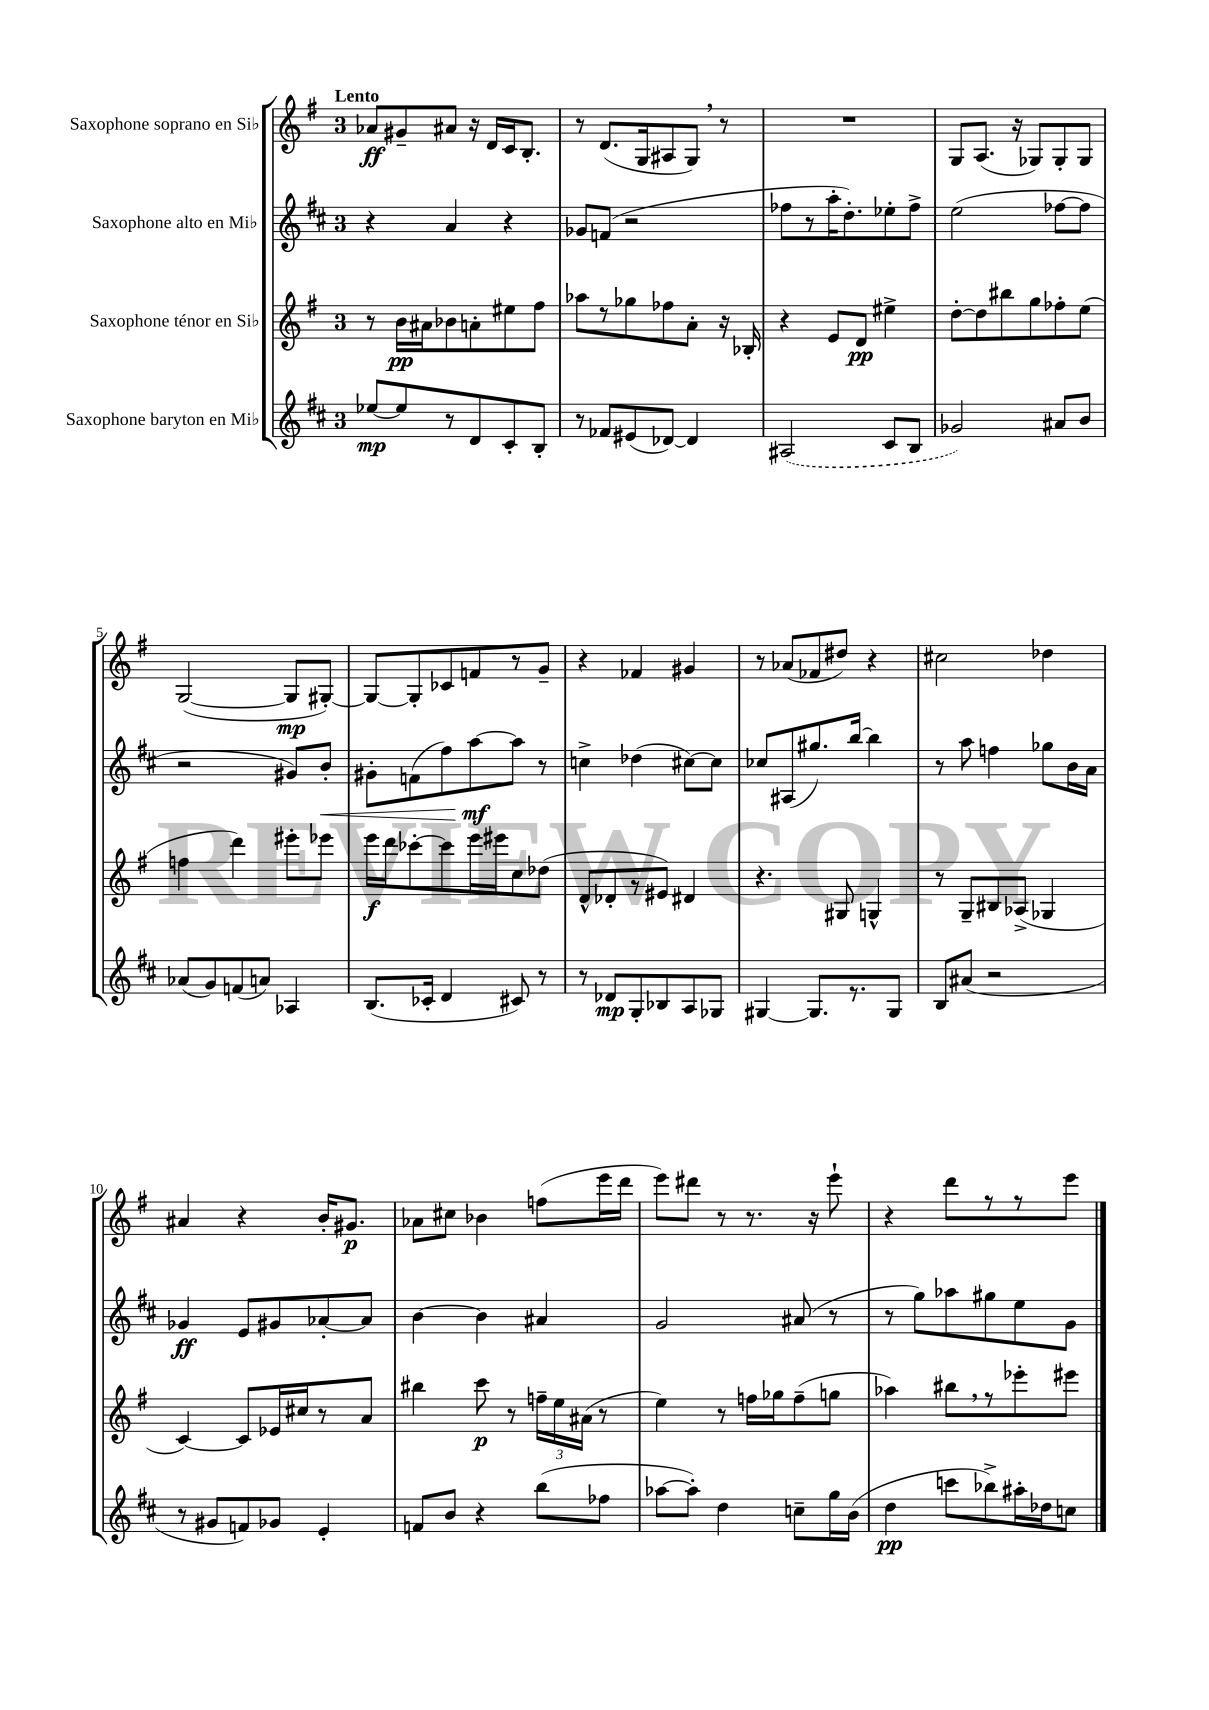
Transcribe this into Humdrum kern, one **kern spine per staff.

**kern	**dynam	**kern	**dynam	**kern	**dynam	**kern	**dynam
*part4	*part4	*part3	*part3	*part2	*part2	*part1	*part1
*staff4	*staff4	*staff3	*staff3	*staff2	*staff2	*staff1	*staff1
*I"Saxophone baryton en Mi♭	*	*I"Saxophone ténor en Si♭	*	*I"Saxophone alto en Mi♭	*	*I"Saxophone soprano en Si♭	*
*clefG2	*	*clefG2	*	*clefG2	*	*clefG2	*
*k[f#c#]	*	*k[f#]	*	*k[f#c#]	*	*k[f#]	*
*M3/4	*	*M3/4	*	*M3/4	*	*M3/4	*
=1	=1	=1	=1	=1	=1	=1	=1
!	!	!	!	!	!	!LO:TX:a:B:t=Lento	!
[8ee-X/L	mp	8r	.	4r	.	8a-X/L	ff
8ee-/]	.	16b\LL	pp	.	.	8g#X~/	.
.	.	16a#X\J	.	.	.	.	.
8r	.	8b-X\	.	4a/	.	8a#X/J	.
8d/	.	8an'\	.	.	.	16r	.
.	.	.	.	.	.	16d/LL	.
8c#'/	.	8ee#X\	.	4r	.	16c/J	.
.	.	.	.	.	.	8.B'/J	.
8B'/J	.	8ff#\J	.	.	.	.	.
=2	=2	=2	=2	=2	=2	=2	=2
8r	.	8aa-X\L	.	8g-X/L	.	8r	.
8f-X/L	.	8r	.	(8fn/J	.	(8.d/L	.
(8e#X/	.	8gg-X\	.	2r	.	.	.
.	.	.	.	.	.	16G/k	.
[8d-X/J)	.	8ff-X\	.	.	.	8A#X/	.
4d-/]	.	8a'\J	.	.	.	8G,/J)	.
.	.	16r	.	.	.	8r	.
.	.	16B-X'/	.	.	.	.	.
=3	=3	=3	=3	=3	=3	=3	=3
(2A#X/	.	4r	.	8ff-X\L	.	2.r	.
.	.	.	.	8r	.	.	.
.	.	8e/L	.	16aa'\K	.	.	.
.	.	.	.	8.dd'\)	.	.	.
.	.	8d/J	pp	.	.	.	.
8c#/L	.	4ee#X^\	.	8ee-X'\	.	.	.
8B/J	.	.	.	8ff-^\J	.	.	.
=4	=4	=4	=4	=4	=4	=4	=4
2g-X/)	.	[8dd'\L	.	(2ee\	.	8G/L	.
.	.	8dd\]	.	.	.	(8.A/J	.
.	.	8bb#X\	.	.	.	.	.
.	.	.	.	.	.	16r	.
.	.	8gg\	.	.	.	8G-X/L)	.
8a#X/L	.	8ff-X'\	.	[8ff-X\L	.	8G-'/	.
8b/J	.	(8ee\J	.	8ff-\J]	.	8G-/J	.
!!LO:LB:g=z
=5	=5	=5	=5	=5	=5	=5	=5
(8a-X/L	.	4ffn\	.	2r	.	([2G/	.
8g/)	.	.	.	.	.	.	.
(8fn/	.	4ddd\)	.	.	.	.	.
8an/J)	.	.	.	.	.	.	.
4A-X/	.	8eee#X'\L	.	8g#X/L)	.	8G/L]	mp
!	!	!	!	!	!LO:HP:b	!	!
.	.	8eee-X\J	.	8b'/J	<	[8G#X'/J)	.
=6	=6	=6	=6	=6	=6	=6	=6
(8.B/L	.	16eee\LL	f	8g#X'\L	.	8G#/L_	.
.	.	16ddd\J	.	.	.	.	.
.	.	[8ccc-X'\	.	(8fn\	.	8G#'/]	.
16c-X'/Jk	.	.	.	.	.	.	.
4d/	.	8ccc-\]	.	8ff#\)	.	8c-X/	.
.	.	16eee\L	.	[8aa\	mf	8fn/	.
.	.	16eee#X\J	.	.	.	.	.
8c#X/)	.	8cc\	.	8aa\J]	[	8r	.
8r	.	(8dd-X\J	.	8r	.	8g~/J	.
=7	=7	=7	=7	=7	=7	=7	=7
8r	.	8d^^/L	.	4ccn^\	.	4r	.
8d-X/L	mp	8d-X'/	.	.	.	.	.
8G'/	.	8r	.	(4dd-X\	.	4f-X/	.
8B-X/	.	8e#X/J)	.	.	.	.	.
8A/	.	4d#X/	.	[8cc#X\L)	.	4g#X/	.
8G-X/J	.	.	.	8cc#\J]	.	.	.
=8	=8	=8	=8	=8	=8	=8	=8
[4G#X/	.	4.r	.	8cc-X/L	.	8r	.
.	.	.	.	(8A#X/	.	(8a-X/L	.
8.G#/L]	.	.	.	8.gg#X/)	.	8f-X/	.
.	.	8G#X/	.	.	.	8dd#X/J)	.
8.r	.	.	.	[16bb/Jk	.	.	.
.	.	4Gn^^/	.	4bb\]	.	4r	.
8G#/J	.	.	.	.	.	.	.
=9	=9	=9	=9	=9	=9	=9	=9
8B/L	.	8r	.	8r	.	2cc#X\	.
(8a#X/J	.	8G~/L	.	8aa\	.	.	.
2r	.	8B#X/	.	4ffn\	.	.	.
.	.	(8A-X^/J	.	.	.	.	.
.	.	4G-X/	.	8gg-X\L	.	4dd-X\	.
.	.	.	.	16b\L	.	.	.
.	.	.	.	16a\JJ	.	.	.
!!LO:LB:g=z
=10	=10	=10	=10	=10	=10	=10	=10
8r	.	[4c/)	.	4g-X/	ff	4a#X/	.
8g#X/L	.	.	.	.	.	.	.
8fn/)	.	8c/L]	.	8e/L	.	4r	.
8g-X/J	.	16e-X/L	.	8g#X/	.	.	.
.	.	16cc#X/J	.	.	.	.	.
4e'/	.	8r	.	[8a-X'/	.	16b'/KL	.
.	.	.	.	.	.	8.g#X/J	p
.	.	8a/J	.	8a-/J]	.	.	.
=11	=11	=11	=11	=11	=11	=11	=11
8fn/L	.	4bb#X\	.	[4b\	.	8a-X\L	.
8b/J	.	.	.	.	.	8cc#X\J	.
4r	.	8ccc\	p	4b\]	.	4b-X\	.
.	.	8r	.	.	.	.	.
(8bb\L	.	24ffn~\LL	.	4a#X/	.	(8ffn\L	.
.	.	24ee\	.	.	.	.	.
.	.	(24a#X\JJ	.	.	.	.	.
8ff-X\J	.	8r	.	.	.	16eee\L	.
.	.	.	.	.	.	16ddd\JJ	.
=12	=12	=12	=12	=12	=12	=12	=12
[8aa-X\L	.	4ee\)	.	2g/	.	8eee\L)	.
8aa-'\J])	.	.	.	.	.	8ddd#X\J	.
4dd\	.	8r	.	.	.	8r	.
.	.	16ffn\LL	.	.	.	8.r	.
.	.	16gg-X\J	.	.	.	.	.
8ccn~\L	.	(8ff~\	.	(8a#X/	.	.	.
.	.	.	.	.	.	16r	.
16gg\L	.	8ggn\J	.	8r	.	8eee`\	.
(16b\JJ	.	.	.	.	.	.	.
=13	=13	=13	=13	=13	=13	=13	=13
4dd\	pp	4aa-X\)	.	8r	.	4r	.
.	.	.	.	8gg\L)	.	.	.
8cccn\L	.	8bb#X,\L	.	8aa-X\	.	8ddd\L	.
8bb-X^\)	.	8r	.	8gg#X\	.	8r	.
16aa#X'\L	.	8eee-X'\	.	8ee\	.	8r	.
16dd-X\J	.	.	.	.	.	.	.
8ccn\J	.	8eee#X\J	.	8g\J	.	8eee\J	.
==	==	==	==	==	==	==	==
*-	*-	*-	*-	*-	*-	*-	*-
